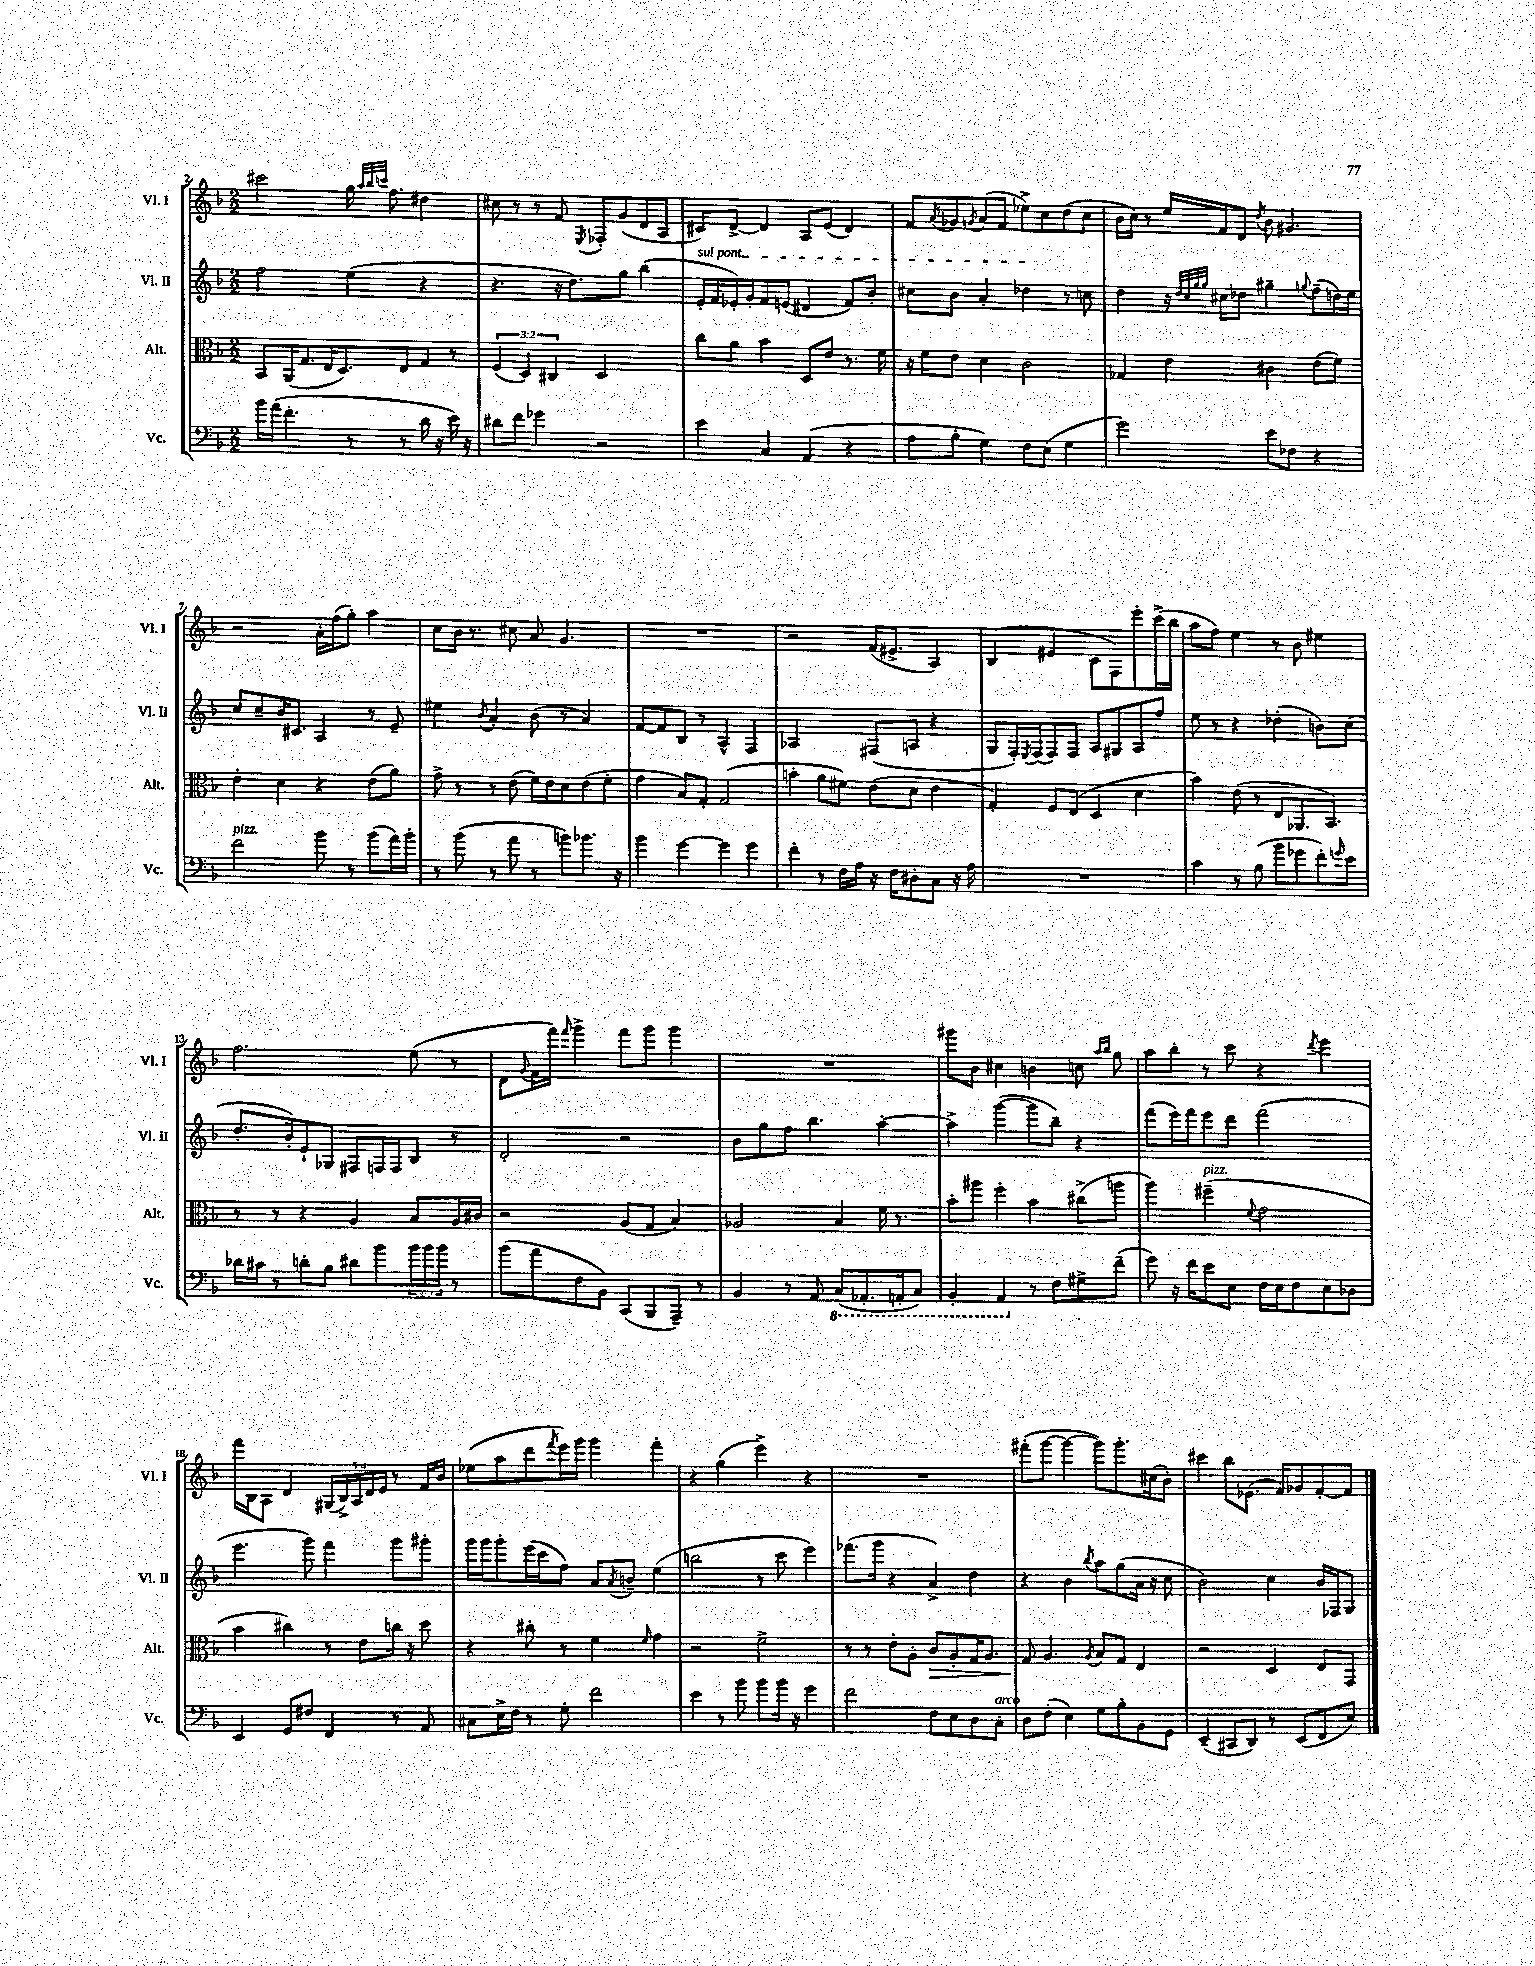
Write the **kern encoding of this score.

**kern	**kern	**kern	**kern
*staff4	*staff3	*staff2	*staff1
*clefF4	*clefC3	*clefG2	*clefG2
*k[b-]	*k[b-]	*k[b-]	*k[b-]
*M2/2	*M2/2	*M2/2	*M2/2
16b-	8BB-	2ff	2ccc#
(16a	.	.	.
4.f'	(16AA	.	.
.	8.G	.	.
.	16E	.	.
.	8.D)	.	.
8r	.	(4ee	16gg
.	.	.	32qqaa
.	.	.	32qqbb-
.	.	.	32qqccc
.	.	.	8.ff
8r	8E	.	.
16d	8G	4r	4dd#
16r	.	.	.
16e)	8r	.	.
16r	.	.	.
=	=	=	=
8d#	(6F	4.r	8cc#
8f	.	.	8r
.	6D)	.	.
4g-	.	.	8r
.	6C#	.	.
.	.	16r	8f
.	.	8.dd)	.
.	.	.	8qE
2r	2D	.	8F-'
.	.	8gg	(8g
.	.	(4bb-	8d
.	.	.	8A
=	=	=	=
4e	8cc	16e'	8c#)
.	.	16f	.
.	8a	16e-')	[8d^
.	.	16g'	.
4C	4b-	8f	4d]
.	.	(8e	.
(4AA	8D	4d#	8A
.	8e	.	(8e
4r	8.r	8f)	4d)
.	.	8b-'	.
.	16f	.	.
=	=	=	=
8A	16r	8cc#	8f
.	16f	.	.
.	.	.	8qa
8B-'	8e	8b-	8g-
.	.	.	8qg
4G)	4d	4a'	(8a
.	.	.	8f
8F	2c	4dd-	8ee-^)
(8E	.	.	8cc
4G	.	8r	(8dd
.	.	8cc	8cc
=	=	=	=
2g)	4G-	4dd	16b-
.	.	.	16cc)
.	.	.	8r
.	4e	16r	16ee
.	.	32qqdd	.
.	.	32qqcc	.
.	.	32qqgg	.
.	.	32qqgg	.
.	.	16cc#	16f
.	.	8dd-	8d
.	.	.	8qdd
8e	4c#	4gg#~	8b-
8F-	.	.	4.g#
.	.	8qqgg	.
4r	(8e	(8ff~	.
.	8f)	16dd)	.
.	.	16ee	.
=	=	=	=
2f	4e'	8cc	2r
.	.	8cc~	.
.	4d	16b-	.
.	.	8.c#	.
8b-	4r	4A	16a'
.	.	.	(16ff
8r	.	.	8gg')
(8b-	(8e	8r	4aa
16a)	8a)	8e~	.
16b-'	.	.	.
=	=	=	=
8r	8g^	4ee#	8cc
(8b-	8r	.	16b-
.	.	.	8.r
.	.	8qb-	.
8r	8r	4a'	.
8a	(8e	.	8cc#
8r	16f)	(8b-	8a
.	16e	.	.
8b)	8d	8r	4.g
8.b-	(8e	4a)	.
.	8f'	.	.
16r	.	.	.
=	=	=	=
4b-	4g	[8f	1r
.	.	8f]	.
[4g	8B-)	8B-	.
.	8G'	8r	.
4g]	(2G	4A^^	.
4g	.	4F	.
=	=	=	=
4f'	4b'	2A-	2r
8r	8a	.	.
16F	8f#)	.	.
16A	.	.	.
16r	(8e	(8F#	(16f
16F	.	.	8.e#^
8D#'	8d	8A	.
8C	4e	4r	4A)
16r	.	.	.
16A	.	.	.
=	=	=	=
1r	4G')	8G	(4B-
.	.	16F')	.
.	.	8qE	.
.	.	(16F	.
.	8F	8F)	4e#
.	(8E	8F	.
.	4D	8A	8c
.	.	8G#	8F)
.	4d	8A	8eee'
.	.	8ff	(16ccc^
.	.	.	16bb-
=	=	=	=
4c	4b-)	8ee	8aa
.	.	8r	8ff)
8r	(8e	4r	4ee
(8B-	8r	.	.
8b-	8E	(4dd-'	8r
8g-	8.AA-	.	8b-
8f')	.	8b)	4ee#
.	8.BB-)	.	.
16qqg	.	.	.
8e	.	(8cc	.
=	=	=	=
16d-	8r	8.dd'	2.ff
16c#	.	.	.
8r	8r	.	.
.	.	16b-')	.
8d'	4r	8e`	.
8B-	.	8G-	.
8d#	4A	8F#	.
8b-	.	16F	.
.	.	16F	.
24b-	8B-	8B-	(8ee
24b-	.	.	.
24b-	.	.	.
8r	16A	8r	8r
.	16c#	.	.
=	=	=	=
(8b-	2r	2d'	8d
.	.	.	8qqg
8a	.	.	16f
.	.	.	16fff)
.	.	.	16qqfff
8F	.	.	4ggg^
8BB-)	.	.	.
(8CC	(8A	2r	8fff
8BBB-	8G	.	8ggg
8AAA~)	4B-)	.	4ggg
8r	.	.	.
=	=	=	=
4BB-	2A-	8b-	1r
.	.	8gg	.
8r	.	8ff	.
8AA	.	4.bb-	.
(8CC	4B-	.	.
8.AAA-'	.	.	.
.	16f	[4aa'	.
16AAA'	8.r	.	.
8CC)	.	.	.
=	=	=	=
4BBB-'	8b-'	4aa^]	8ggg#
.	8aa#	.	8b-
4AAA	4ff'	([4ggg	4cc#
8r	4b-	8ggg]	4b
8F	.	8bb-~)	.
8G#^	(8cc#^	4r	8cc
.	.	.	16qqaa
.	.	.	16qqbb-
(8f~	8aa	.	8gg
=	=	=	=
8g)	4aa)	(8fff	8aa
16r	.	16eee)	8bb-'
16f	.	16fff	.
8e	(4ff#~	8eee	8r
8E	.	8ddd	8ccc
.	8qqf	.	.
16F	2g	(2fff	4r
16E	.	.	.
8F	.	.	.
.	.	.	8qddd
8E	.	.	4eee
8D-	.	.	.
=	=	=	=
4EE	4b-	4.eee	16fff
.	.	.	16B-
.	.	.	8A
8GG	4cc#)	.	4d
8F#	.	8ggg)	.
4FF	8r	4fff	(20G#
.	.	.	20B-^)
.	.	.	20A
.	8e	.	.
.	.	.	20d
.	.	.	20e
8r	16cc	8ggg	8r
.	16r	.	.
8AA	8dd	8ggg#'	16f
.	.	.	16b-
=	=	=	=
8C#	4r	16ggg	(8ee-
.	.	16ggg	.
16E^	.	8ggg'	8aa
16F	.	.	.
8r	8cc#'	(16eee	8ddd
.	.	16ccc	.
.	.	.	8qfff
8G'	8r	8ff)	16eee)
.	.	.	16ggg
2f	4f	8a	4ggg
.	.	8qa	.
.	.	8b~	.
.	16qqf	.	.
.	4g	(4ee	4fff'
=	=	=	=
4e	2r	2bb	4r
8r	.	.	(4gg
8b-	.	.	.
8b-	2f^	8r	4eee^)
16b-	.	8ccc	.
16r	.	.	.
4g	.	4eee)	4r
=	=	=	=
2f	8r	(8.fff-	1r
.	8r	.	.
.	.	16ggg	.
.	8e'	4r	.
.	8A'	.	.
8F	8c	4a^)	.
8E	8A'	.	.
8D	16G	4dd	.
.	8.A	.	.
8C'	.	.	.
=	=	=	=
8D	8G	4r	(8fff#'
(8F'	4.A	.	[8ggg
4E)	.	4b-	4ggg_
.	8qA	8qbb-	.
8G	8B-	8aa	8ggg])
8B-'	8G	(8gg	8.ggg'
8BB-	4E	16a	.
.	.	16r	(16cc#
8GG	.	8cc	8b-')
=	=	=	=
(4EE~	2r	2b-)	4ccc#
8CC#	.	.	8bb-
8DD)	.	.	(8.e-
8r	4D	4cc	.
.	.	.	16f)
(8EE	.	.	8g-
8FF	8E	16b-	[8f'
.	.	16F-	.
8E)	8GG	8G	8f]
==	==	==	==
*-	*-	*-	*-
